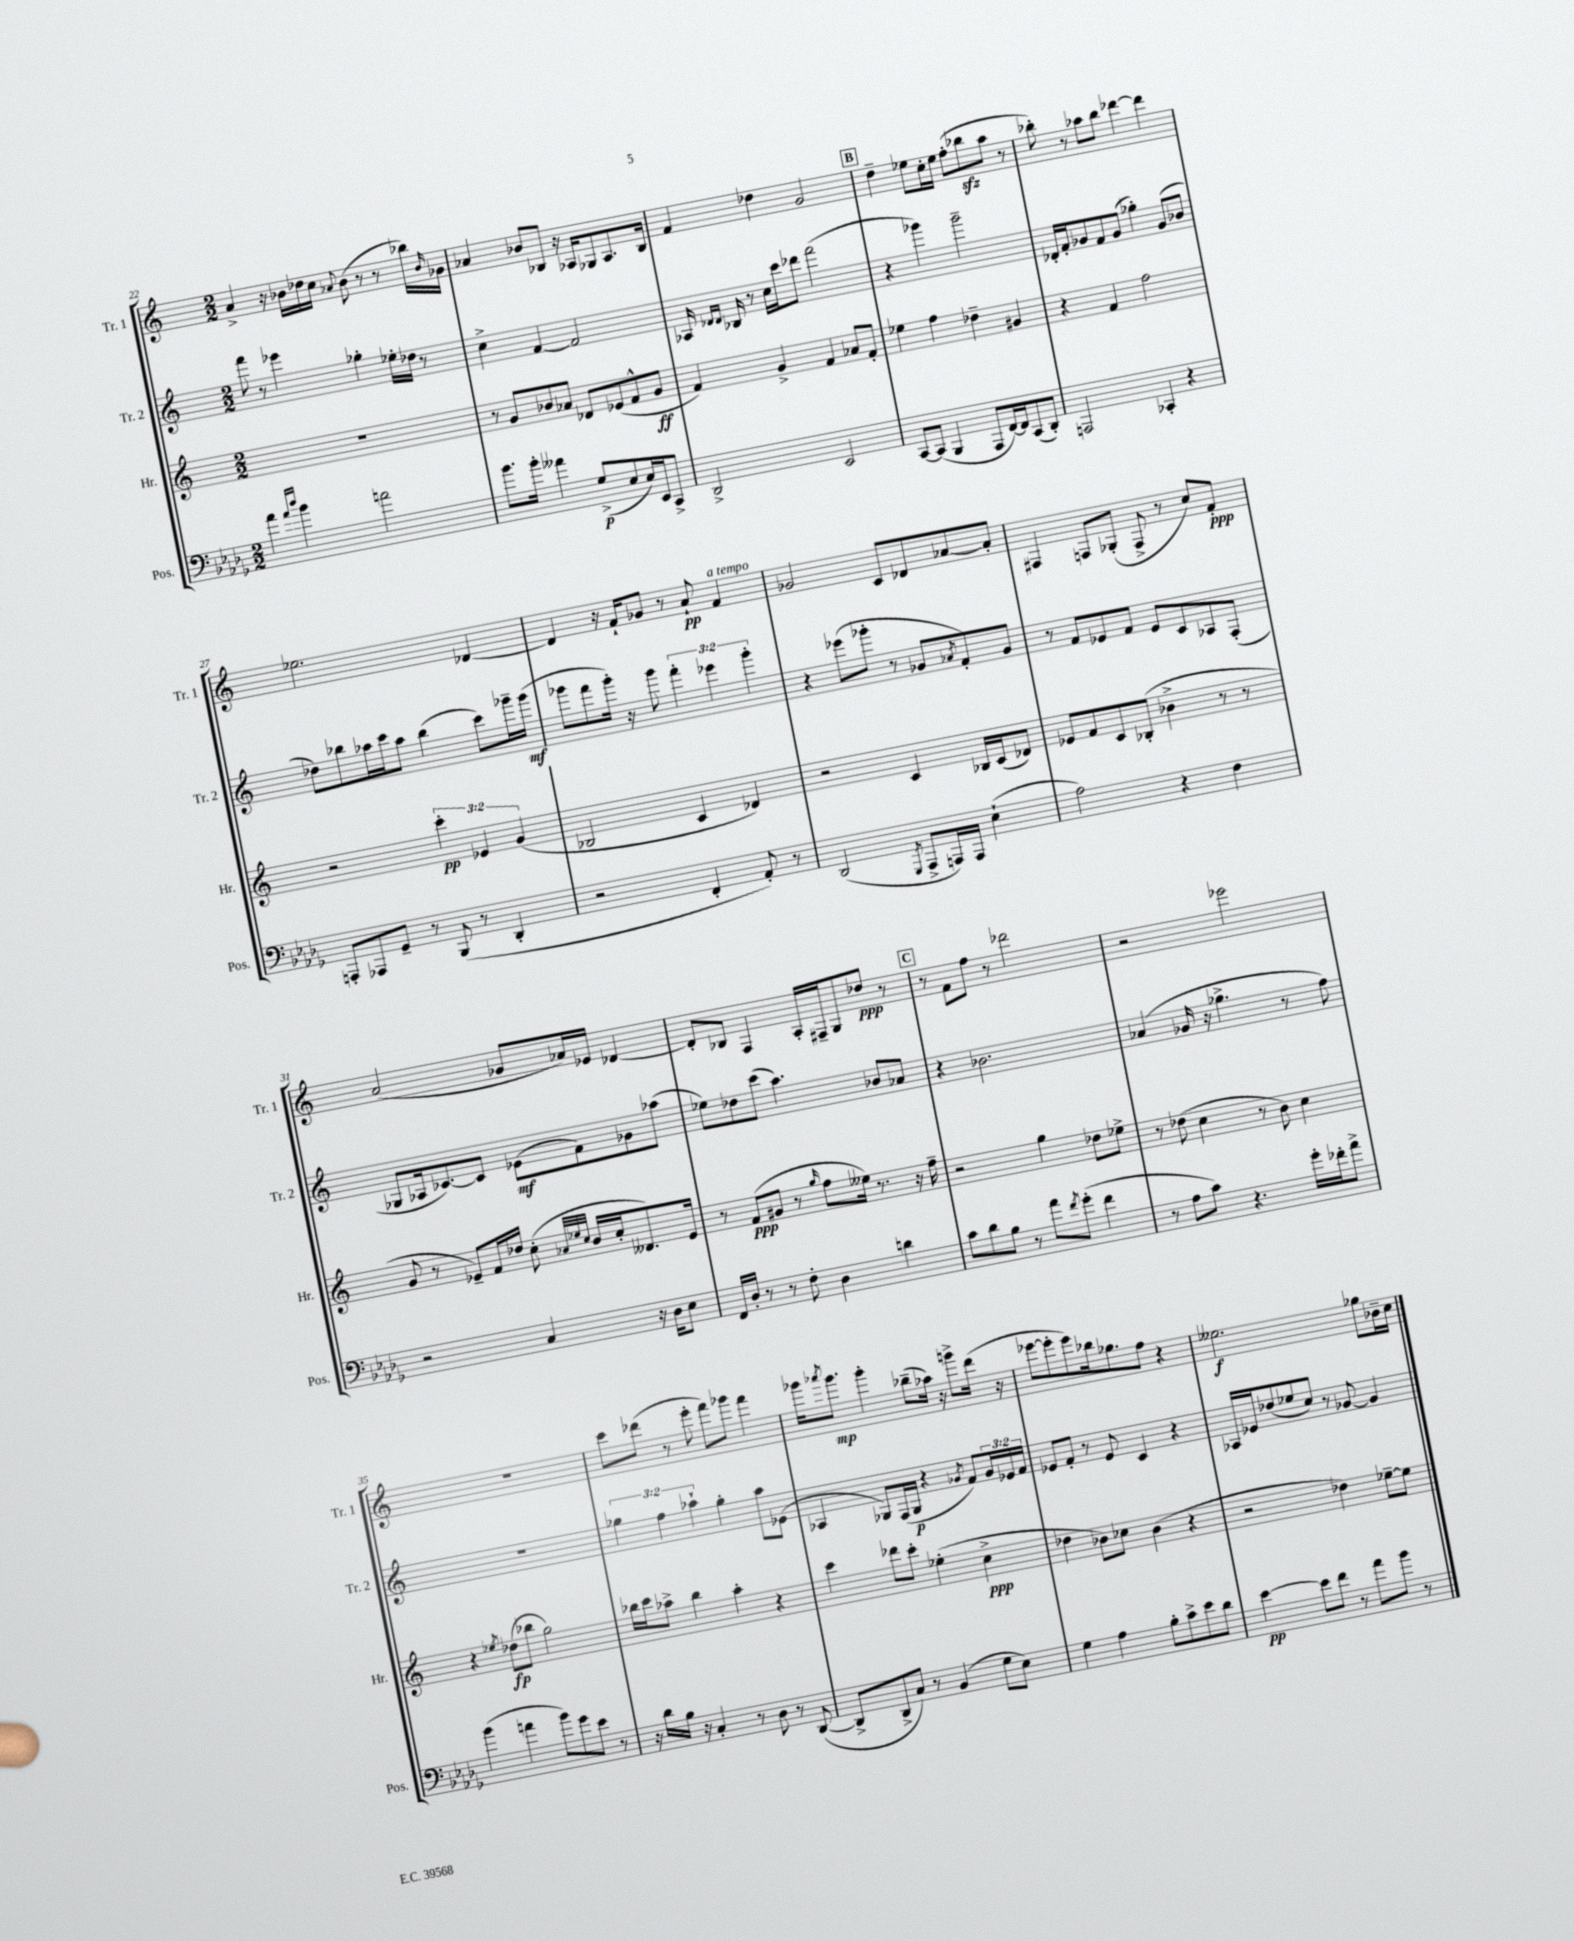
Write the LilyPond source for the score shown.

<<
\new StaffGroup <<
\new Staff = "s0" \with { instrumentName = "Tr. 1" shortInstrumentName = "Tr. 1" } {
    \clef treble \key c \major \numericTimeSignature \time 2/2
    a'4-> r16 bes'16 des''16 c''16 \appoggiatura { aes'8 } bes'8( r8 r8 bes''16) \grace { bes'16 } ges'16 |
    aes'4 bes'8 bes8 r16 aes16 ges8 aes8. bes16 |
    f'4 des''4 g'2 |
    \mark \markup { \box "B" } d''4-- ees''8 c''16-. ees''16 f''8-.( bes''8\sfz a''8 r8 |
    bes''8-.) r8 aes''8 bes''8 des'''4~ des'''4 |
    ees''2. des'4~ |
    des'4 r16 f'16-! ges'8 r8 a'8-!\pp f'4^\markup { \italic "a tempo" } |
    ges'2 c'8 des'8 aes'8~ aes'8-. |
    fis4 f8 ges8-.( f8-> r8 c''8) f'8-.\ppp |
    a'2( ges'8 aes'16) ees'16 des'4~ |
    des'8-. bes8 f4 a16-. fis16-- g8 des''8\ppp r8 |
    \mark \markup { \box "C" } r8 f'8 f''8 r8 des'''2 |
    r2 ees'''2 |
    R1 |
    c'''8 des'''8( r8 e'''8-. f'''8) ges'''8 f'''4 |
    ges'''16 \acciaccatura { aes'''8 } ges'''8.\mp ges'''4-. bes''8--( aes''16) r16 g'''8-> d'''16( r16 |
    ees'''8~ ees'''8-. ees'''8) bes''16 ges''8. f''8 r4 |
    eeses''2.\f ges''8 bes'16-- c''16 \bar "|." |
}
\new Staff = "s1" \with { instrumentName = "Tr. 2" shortInstrumentName = "Tr. 2" } {
    \clef treble \key c \major \numericTimeSignature \time 2/2 \override Staff.TupletNumber.text = #tuplet-number::calc-fraction-text
    f'''8 r8 ees'''4 ges''4-. ees''16-. des''16 r8 |
    c''4-> f'4~ f'2 |
    aes16 \grace { des'16 des'16 } bes16 r8 c''16 c'''16 des'''8 f'''2( |
    \mark \markup { \box "B" } r4 ges'''4) ges'''2-- |
    des'16-. f'16-. ges'8 f'8 ges'8( ges''4-.) ges'8( bes'8 |
    des''8) bes''8 aes''16 c'''16 aes''8 bes''4( c'''8) ges'''16-- ges'''16\mf( |
    ges'''8 f'''8 ges'''16-.) r16 ges'''8 \tuplet 3/2 { f'''4-. ees'''4 ges'''4-. } |
    r4 ees'''8( ges'''8-. r8 ges'8 \acciaccatura { aes'8 } f'8-.) ges'8 |
    r8 f'8 ees'8 f'8 ees'8 c'8 aes8 f8-.( |
    ges8 aes16 ces'8.~) ces'8 ees'8\mf( f'8) ges'8 aes''8( |
    ees''8) des''8 c'''8( a''4.) bes'8 aes'8 |
    \mark \markup { \box "C" } r4 bes'2. |
    aes'4( ges'16 r16 ges''4.-> r8 f''8) |
    R1 |
    \tuplet 3/2 { ges''4 f''4 aes''4-! } ges''4-. aes''8 ees'8( |
    aes4 ges8) f16( ges16\p r4 \acciaccatura { ges'8 } f'8) \tuplet 3/2 { ges'16 ees'16 f'16 } |
    ees'8 f'8-. r8 ees'8 c'4 r4 |
    aes16 ees'16 des''8( ees''8 c''8) r8 ges'8~ ges'4 \bar "|." |
}
\new Staff = "s2" \with { instrumentName = "Hr." shortInstrumentName = "Hr." } {
    \clef treble \key c \major \numericTimeSignature \time 2/2 \override Staff.TupletNumber.text = #tuplet-number::calc-fraction-text
    R1 |
    r8 g'8 bes'8 aes'8 des'8 ees'8( f'8-^ g'8\ff |
    f'4) g'4-> f'4 aes'8 f'8-. |
    \mark \markup { \box "B" } ees''4 f''4 des''4-- gis'4 |
    r4 f'4 f''2 |
    r2 \tuplet 3/2 { c'''4-.\pp ees'4 g'4( } |
    bes2 c'4 des'4) |
    r2 c'4 bes16 c'16( des'8) |
    ees'8 f'8 c'8 bes8-.( bes'4-> r8 r8 |
    g'8 r8 ees'8--) f'16 des''16 c''8-.( \grace { aes'32 ees''32 c''32 } b'16 c''16-. deses'8.) ees'16 |
    r8 f'8\ppp( gis'8 r8 \grace { g''16 } f''8 eeses''16) r8. r16 f''16-- |
    \mark \markup { \box "C" } r2 g''4 des''8 ees''8-> |
    r8 des''8( c''4 r8 b'8) c''4 |
    r4 \acciaccatura { ees''8 } des''8\fp( bes''8 g''2) |
    bes''16 c'''16 aes''8-> bes''4 aes''4-. r4 |
    c'''4 des'''8 c'''8-. ees''4-.( c''4->\ppp |
    des''4 bes'8) ces''8 bes'4( r4 |
    r2 des''4) ees''8~-- ees''8 \bar "|." |
}
\new Staff = "s3" \with { instrumentName = "Pos." shortInstrumentName = "Pos." } {
    \clef bass \key des \major \numericTimeSignature \time 2/2
    aes'4 \grace { aes'16 des''16 } bes'4 a'2 |
    bes'8. bes'16-. aeses'4 ges8->\p( ees8 ees16) ees,16 c,8-> |
    des,2-> ees,2 |
    \mark \markup { \box "B" } c,8~ c,8( bes,,4 aes,,8 f,16~) f,16 c,8( des,8-.) |
    a,,2 ces,4-. r4 |
    a,,8-. aes,,8 ges,8-- r8 bes,,8( r8 des,4-. |
    r2 f,4-. aes,8-.) r8 |
    des,2( \acciaccatura { ges,,8 } aes,,8-> a,,16) a,,16 ees4-!( |
    aes2) r4 f4 |
    r2 c4 r16 des16 ees8 |
    f,16 des16-. r8 r8 f8-. des4 d'4 |
    \mark \markup { \box "C" } c'8 des'8 bes8 r8 aes'8 \acciaccatura { f'8 } ges'8-.( f'4 |
    r8 aes8 c'8) r4. ges'16-. fes'16-. aes'8-> |
    bes'4( a'4 bes'8) ges'8 ees'8 r8 |
    r16 des'16 bes16 r16 c4-. r8 des8 r8 des,8~( |
    des,8-> des,8-> c8) r8 bes,4( ges8 ees8) |
    ges4 aes4 bes8-. c'8-> ees'8 des'8 |
    ees'4~\pp ees'8 f'8 r8 aes'8 bes'8 r8 \bar "|." |
}
>>
>>
\layout { \context { \Score currentBarNumber = #22 } }
